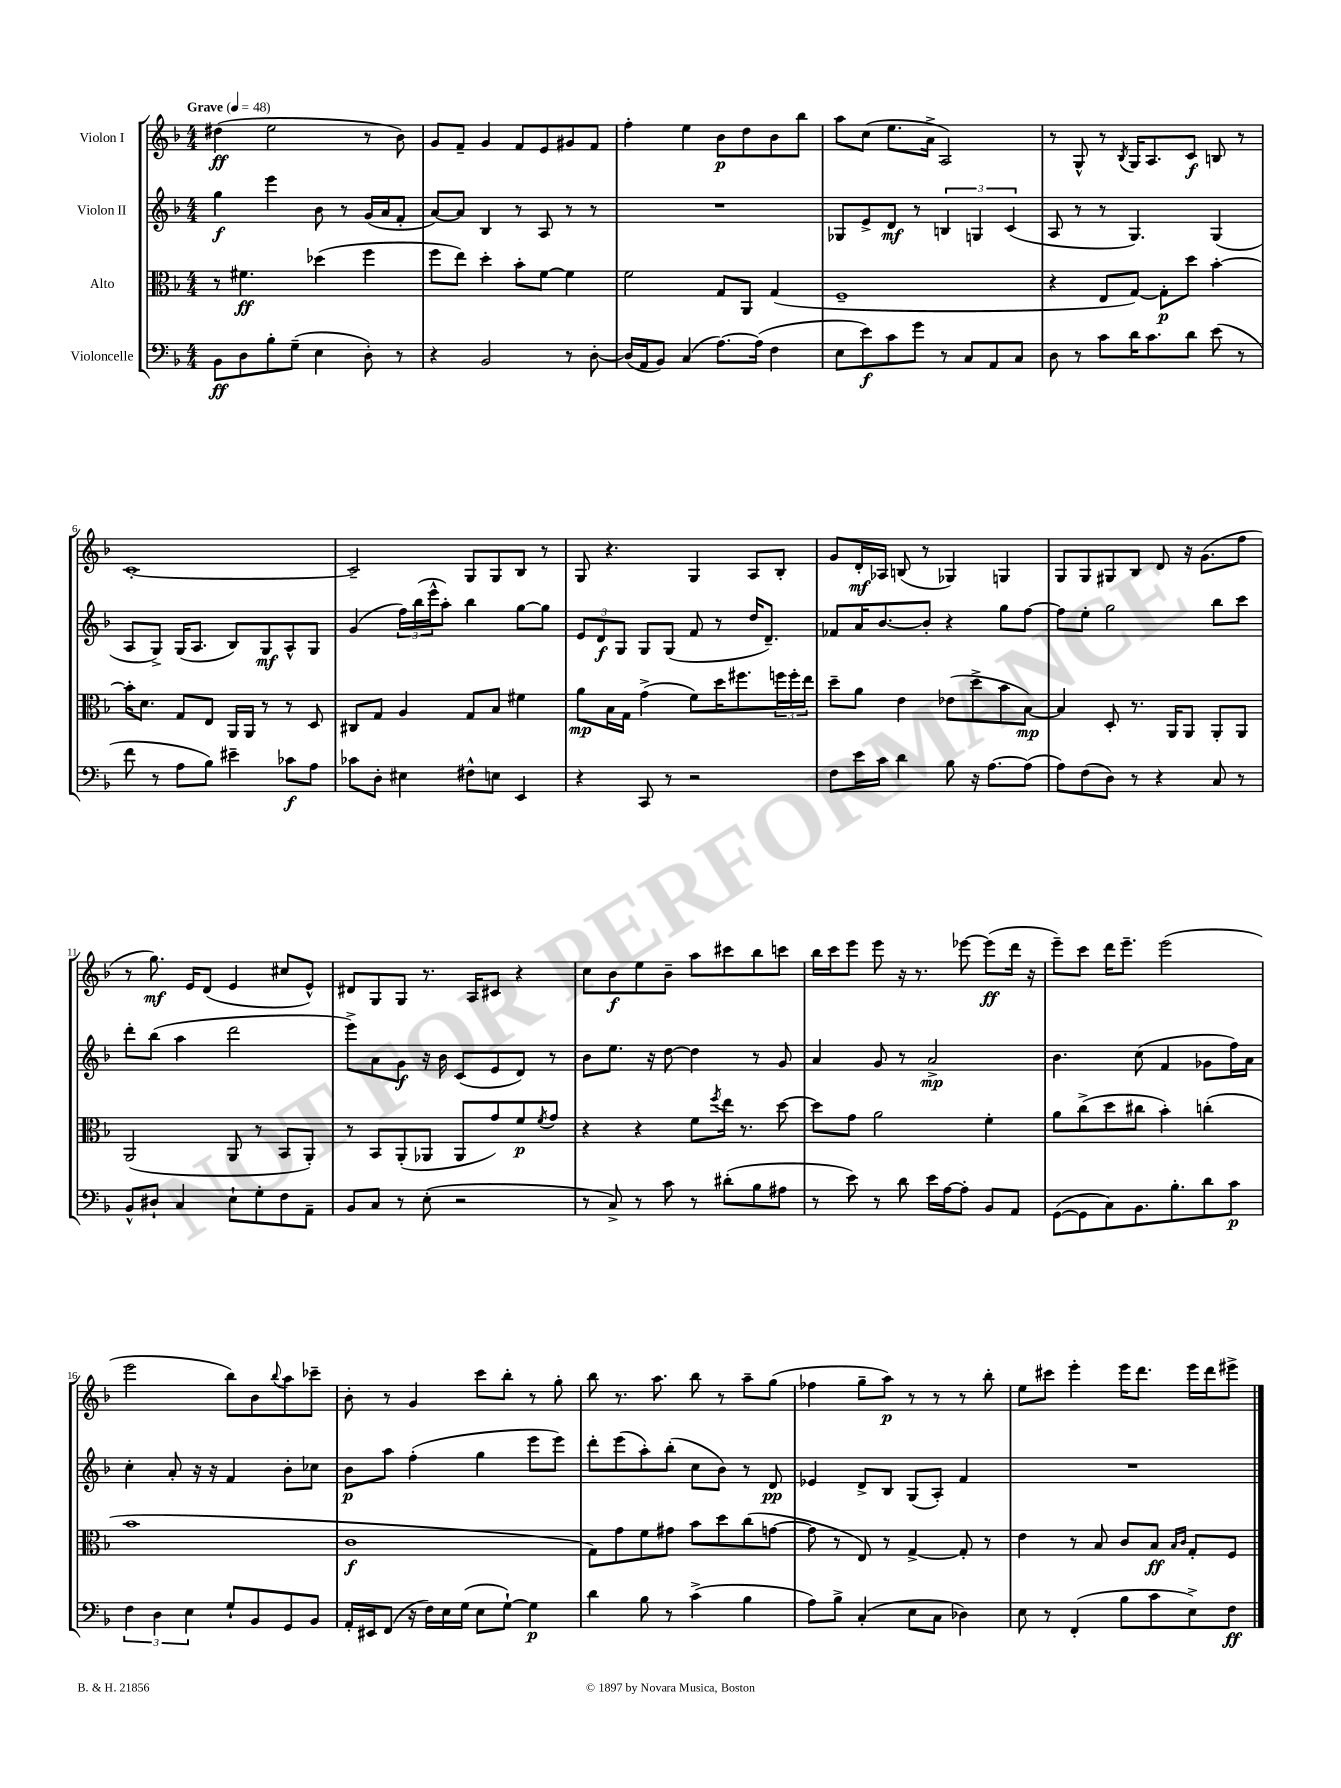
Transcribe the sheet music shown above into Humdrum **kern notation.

**kern	**dynam	**kern	**dynam	**kern	**dynam	**kern	**dynam
*part4	*part4	*part3	*part3	*part2	*part2	*part1	*part1
*staff4	*staff4	*staff3	*staff3	*staff2	*staff2	*staff1	*staff1
*I"Violoncelle	*	*I"Alto	*	*I"Violon II	*	*I"Violon I	*
*clefF4	*	*clefC3	*	*clefG2	*	*clefG2	*
*k[b-]	*	*k[b-]	*	*k[b-]	*	*k[b-]	*
*M4/4	*	*M4/4	*	*M4/4	*	*M4/4	*
*MM48	*	*MM48	*	*MM48	*	*MM48	*
=1	=1	=1	=1	=1	=1	=1	=1
!	!	!	!	!	!	!LO:TX:a:B:t=Grave	!
8BB-\L	ff	8r	.	4gg\	f	(4dd#X\	ff
8D\	.	4.f#X\	ff	.	.	.	.
8B-'\	.	.	.	4eee\	.	2ee\	.
(8G~\J	.	.	.	.	.	.	.
4E\	.	(4dd-X\	.	8b-\	.	.	.
.	.	.	.	8r	.	.	.
8D'\)	.	4ff\	.	(16g/LL	.	8r	.
.	.	.	.	16a/J	.	.	.
8r	.	.	.	8f'/J	.	8b-\)	.
=2	=2	=2	=2	=2	=2	=2	=2
4r	.	8ff\L	.	[8a/L)	.	8g/L	.
.	.	8ee\J)	.	8a/J]	.	8f~/J	.
2BB-/	.	4dd'\	.	4B-/	.	4g/	.
.	.	8b-'\L	.	8r	.	8f/L	.
.	.	[8f\J	.	8A/	.	8e/	.
8r	.	4f\]	.	8r	.	8g#X/	.
[8D'\	.	.	.	8r	.	8f/J	.
=3	=3	=3	=3	=3	=3	=3	=3
(16D/LL]	.	2f\	.	1r	.	4ff'\	.
16AA/J	.	.	.	.	.	.	.
8BB-/J)	.	.	.	.	.	.	.
(4C/	.	.	.	.	.	4ee\	.
[8.A\L)	.	8G/L	.	.	.	8b-\L	p
.	.	8AA/J	.	.	.	8dd\	.
(16A\Jk]	.	.	.	.	.	.	.
4F\	.	(4G/	.	.	.	8b-\	.
.	.	.	.	.	.	8bb-\J	.
=4	=4	=4	=4	=4	=4	=4	=4
8E\L	.	1F~	.	8G-X/L	.	8aa\L	.
8e\)	f	.	.	8e^/	.	(8cc\J	.
8c\	.	.	.	8d/J	mf	8.ee\L	.
8g\J	.	.	.	8r	.	.	.
.	.	.	.	.	.	16a^\Jk	.
8r	.	.	.	6Bn/	.	2A/)	.
8C/L	.	.	.	.	.	.	.
.	.	.	.	6Gn/	.	.	.
8AA/	.	.	.	.	.	.	.
.	.	.	.	(6c/	.	.	.
8C/J	.	.	.	.	.	.	.
=5	=5	=5	=5	=5	=5	=5	=5
8D\	.	4r	.	8A/	.	8r	.
8r	.	.	.	8r	.	8G^^/	.
8c\L	.	8E/L	.	8r	.	8r	.
.	.	.	.	.	.	8qB-/	.
16d\K	.	[8G/J)	.	4.G/)	.	16G/KL	.
8.c\	.	.	.	.	.	8.A/	.
.	.	8G'\L]	p	.	.	.	.
8d\J	.	8dd\J	.	.	.	8c/J	f
(8e\	.	[4b-'\	.	(4G/	.	8Bn/	.
8r	.	.	.	.	.	8r	.
!!LO:LB:g=z
=6	=6	=6	=6	=6	=6	=6	=6
8f\	.	16b-'\KL]	.	8A/L	.	[1c'	.
.	.	8.d\J	.	.	.	.	.
8r	.	.	.	8G^/J)	.	.	.
8A\L	.	8G/L	.	(16G/KL	.	.	.
.	.	.	.	8.A/J	.	.	.
8B-\J)	.	8E/J	.	.	.	.	.
4e#X~\	.	16AA/LL	.	8B-/L)	.	.	.
.	.	16AA/JJ	.	.	.	.	.
.	.	8r	.	8G/	mf	.	.
8c-X\L	f	8r	.	8A^^/	.	.	.
8A\J	.	8D/	.	8G/J	.	.	.
=7	=7	=7	=7	=7	=7	=7	=7
8c-X\L	.	8C#X/L	.	(4g/	.	2c~/]	.
8D'\J	.	8G/J	.	.	.	.	.
4E#X\	.	4A/	.	24ff\LL)	.	.	.
.	.	.	.	(24bb-\	.	.	.
.	.	.	.	24eee^^\J	.	.	.
.	.	.	.	8aa'\J)	.	.	.
8F#X^^\L	.	8G/L	.	4bb-\	.	8G/L	.
8En\J	.	8B-/J	.	.	.	8G/	.
4EE/	.	4f#X\	.	[8gg\L	.	8B-/J	.
.	.	.	.	8gg\J]	.	8r	.
=8	=8	=8	=8	=8	=8	=8	=8
4r	.	8a\L	mp	12e/L	.	8G/	.
.	.	.	.	12d/	f	.	.
.	.	16B-\L	.	.	.	4.r	.
.	.	.	.	12G/J	.	.	.
.	.	16G\JJ	.	.	.	.	.
8CC/	.	(4g^\	.	8G/L	.	.	.
8r	.	.	.	(8G/J	.	.	.
2r	.	8f\L)	.	8f/	.	4G/	.
.	.	16dd\K	.	8r	.	.	.
.	.	8.ff#X\	.	.	.	.	.
.	.	.	.	16dd/KL	.	8A/L	.
.	.	.	.	8.d~/J)	.	.	.
.	.	24ffn\L	.	.	.	8B-'/J	.
.	.	24ff'\	.	.	.	.	.
.	.	24ee\JJ	.	.	.	.	.
=9	=9	=9	=9	=9	=9	=9	=9
8F\L	.	8dd~\L	.	8f-X/L	.	8g/L	.
16e\L	.	8a\J	.	16a/K	.	16d'/L	mf
16c\JJ	.	.	.	[8.b-/	.	16A-X/JJ	.
4d\	.	4e\	.	.	.	(8Bn/	.
.	.	.	.	8b-'/J]	.	8r	.
8B-\	.	(8e-X\L	.	4r	.	4G-X/)	.
16r	.	8dd^\	.	.	.	.	.
[8.A\L	.	.	.	.	.	.	.
.	.	8b-\	.	8gg\L	.	4Gn/	.
(8A\J]	.	[8B-\J)	mp	[8ff\J	.	.	.
=10	=10	=10	=10	=10	=10	=10	=10
8A\L)	.	4B-/]	.	8ff\L]	.	8G/L	.
(8F\	.	.	.	8ee'\J	.	8G/	.
8D\J)	.	8D'/	.	2gg\	.	8G#X/	.
8r	.	8.r	.	.	.	8B-/J	.
4r	.	.	.	.	.	8d/	.
.	.	16AA/KL	.	.	.	.	.
.	.	8AA/J	.	.	.	16r	.
.	.	.	.	.	.	(8.g\L	.
8C/	.	8AA'/L	.	8bb-\L	.	.	.
8r	.	8AA/J	.	8ccc\J	.	8ff\J	.
!!LO:LB:g=z
=11	=11	=11	=11	=11	=11	=11	=11
8BB-^^/L	.	(2AA/	.	8ddd'\L	.	8r	.
8D#X`/J	.	.	.	(8bb-\J	.	8.gg\)	mf
4C/	.	.	.	4aa\	.	.	.
.	.	.	.	.	.	16e/KL	.
.	.	.	.	.	.	(8d/J	.
8E`\L	.	8AA/	.	2ddd\	.	4e/	.
8G'\	.	8r	.	.	.	.	.
8F\	.	8BB-/L	.	.	.	8cc#X/L	.
8AA~\J	.	8AA'/J)	.	.	.	8e^^/J)	.
=12	=12	=12	=12	=12	=12	=12	=12
8BB-/L	.	8r	.	8eee^\L)	.	8d#X/L	.
8C/J	.	8BB-/L	.	8a\	.	8G/	.
8r	.	(8AA'/	.	8g\J	f	8G/J	.
(8E'\	.	8AA-X/J	.	16r	.	8.r	.
.	.	.	.	16b-\	.	.	.
2r	.	8AA-/L	.	(8c/L	.	.	.
.	.	.	.	.	.	16A/KL	.
.	.	8g/)	.	8e/	.	8c#X/J	.
.	.	8f/	p	8d/J)	.	4r	.
.	.	8qf/	.	.	.	.	.
.	.	8g/J	.	8r	.	.	.
=13	=13	=13	=13	=13	=13	=13	=13
8r	.	4r	.	8b-\L	.	8cc\L	.
8C^/)	.	.	.	8.ee\J	.	8b-\	f
8r	.	4r	.	.	.	8ee\	.
.	.	.	.	16r	.	.	.
8c\	.	.	.	[8dd\	.	8b-~\J	.
8r	.	8f\L	.	4dd\]	.	8aa\L	.
.	.	8qff/	.	.	.	.	.
(8d#X'\L	.	16ee\Jk	.	.	.	8ccc#X\	.
.	.	8.r	.	.	.	.	.
8B-\	.	.	.	8r	.	8bb-\	.
8A#X\J	.	[8dd\	.	8g/	.	8cccn\J	.
=14	=14	=14	=14	=14	=14	=14	=14
8r	.	8dd\L]	.	4a/	.	16bb-\LL	.
.	.	.	.	.	.	16ccc\J	.
8e\)	.	8g\J	.	.	.	8eee\J	.
8r	.	2a\	.	8g/	.	8eee\	.
8d\	.	.	.	8r	.	16r	.
.	.	.	.	.	.	8.r	.
16e\LL	.	.	.	2a^/	mp	.	.
[16A\J	.	.	.	.	.	.	.
8A'\J]	.	.	.	.	.	[8eee-X\	.
8BB-/L	.	4f'\	.	.	.	(8eee-\L]	ff
8AA/J	.	.	.	.	.	16ddd\Jk	.
.	.	.	.	.	.	16r	.
=15	=15	=15	=15	=15	=15	=15	=15
([8GG\L	.	8a\L	.	4.b-\	.	8eee~\L)	.
8GG\]	.	(8cc^\	.	.	.	8ccc\J	.
8C\)	.	8dd\	.	.	.	16ddd\KL	.
.	.	.	.	.	.	8.eee~\J	.
8.BB-\	.	8cc#X\J	.	(8cc\	.	.	.
.	.	4b-'\)	.	4f/	.	(2eee\	.
8.B-'\	.	.	.	.	.	.	.
8d\	.	(4ccn'\	.	8g-X\L	.	.	.
8c\J	p	.	.	16ff\L)	.	.	.
.	.	.	.	16a\JJ	.	.	.
!!LO:LB:g=z
=16	=16	=16	=16	=16	=16	=16	=16
6F\	.	1b-	.	4cc'\	.	2eee\	.
6D\	.	.	.	.	.	.	.
.	.	.	.	8a'/	.	.	.
6E\	.	.	.	.	.	.	.
.	.	.	.	16r	.	.	.
.	.	.	.	16r	.	.	.
8G`/L	.	.	.	4f/	.	8bb-\L)	.
8BB-/	.	.	.	.	.	8b-\	.
.	.	.	.	.	.	8qqbb-/	.
8GG/	.	.	.	8b-'\L	.	8aa\	.
8BB-/J	.	.	.	8cc-X\J	.	8ccc-X~\J	.
=17	=17	=17	=17	=17	=17	=17	=17
16AA'/LL	.	1c	f	8b-\L	p	8b-'\	.
16EE#X/J	.	.	.	.	.	.	.
(8FF/J	.	.	.	8aa\J	.	8r	.
16r	.	.	.	(4ff'\	.	4g/	.
16F\LL)	.	.	.	.	.	.	.
16E\	.	.	.	.	.	.	.
(16G\JJ	.	.	.	.	.	.	.
8E\L	.	.	.	4gg\	.	8ccc\L	.
[8G`\J)	.	.	.	.	.	8bb-'\J	.
4G\]	p	.	.	8eee\L	.	8r	.
.	.	.	.	8eee\J)	.	8gg'\	.
=18	=18	=18	=18	=18	=18	=18	=18
4d\	.	8G\L)	.	8ddd'\L	.	8bb-\	.
.	.	8g\	.	(8eee\	.	8.r	.
8B-\	.	8f\	.	8aa'\)	.	.	.
.	.	.	.	.	.	8.aa\	.
8r	.	8g#X\J	.	(8bb-'\J	.	.	.
(4c^\	.	8b-\L	.	8cc\L	.	8bb-\	.
.	.	8dd\	.	8b-\J)	.	8r	.
4B-\	.	(8cc\	.	8r	.	8aa~\L	.
.	.	[8gn\J	.	8d/	pp	(8gg\J	.
=19	=19	=19	=19	=19	=19	=19	=19
8A\L)	.	8g\]	.	4e-X/	.	4ff-X\	.
8B-^\J	.	8r	.	.	.	.	.
(4C'/	.	8E/)	.	8d^/L	.	8gg~\L	.
.	.	8r	.	8B-/J	.	8aa\J)	p
8E\L	.	[4G^/	.	(8G/L	.	8r	.
8C\J	.	.	.	8A'/J)	.	8r	.
4D-X\)	.	8G'/]	.	4f/	.	8r	.
.	.	8r	.	.	.	8bb-'\	.
=20	=20	=20	=20	=20	=20	=20	=20
8E\	.	4e\	.	1r	.	8ee\L	.
8r	.	.	.	.	.	8ccc#X\J	.
(4FF'/	.	8r	.	.	.	4eee'\	.
.	.	8B-/	.	.	.	.	.
8B-\L	.	8c/L	.	.	.	16eee\KL	.
.	.	.	.	.	.	8.ddd\J	.
8c\	.	8B-/J	ff	.	.	.	.
.	.	16qqB-/LL	.	.	.	.	.
.	.	16qqc/JJ	.	.	.	.	.
8E^\)	.	8G'/L	.	.	.	16eee\LL	.
.	.	.	.	.	.	16ddd\J	.
8F\J	ff	8F/J	.	.	.	8eee#X^\J	.
==	==	==	==	==	==	==	==
*-	*-	*-	*-	*-	*-	*-	*-
